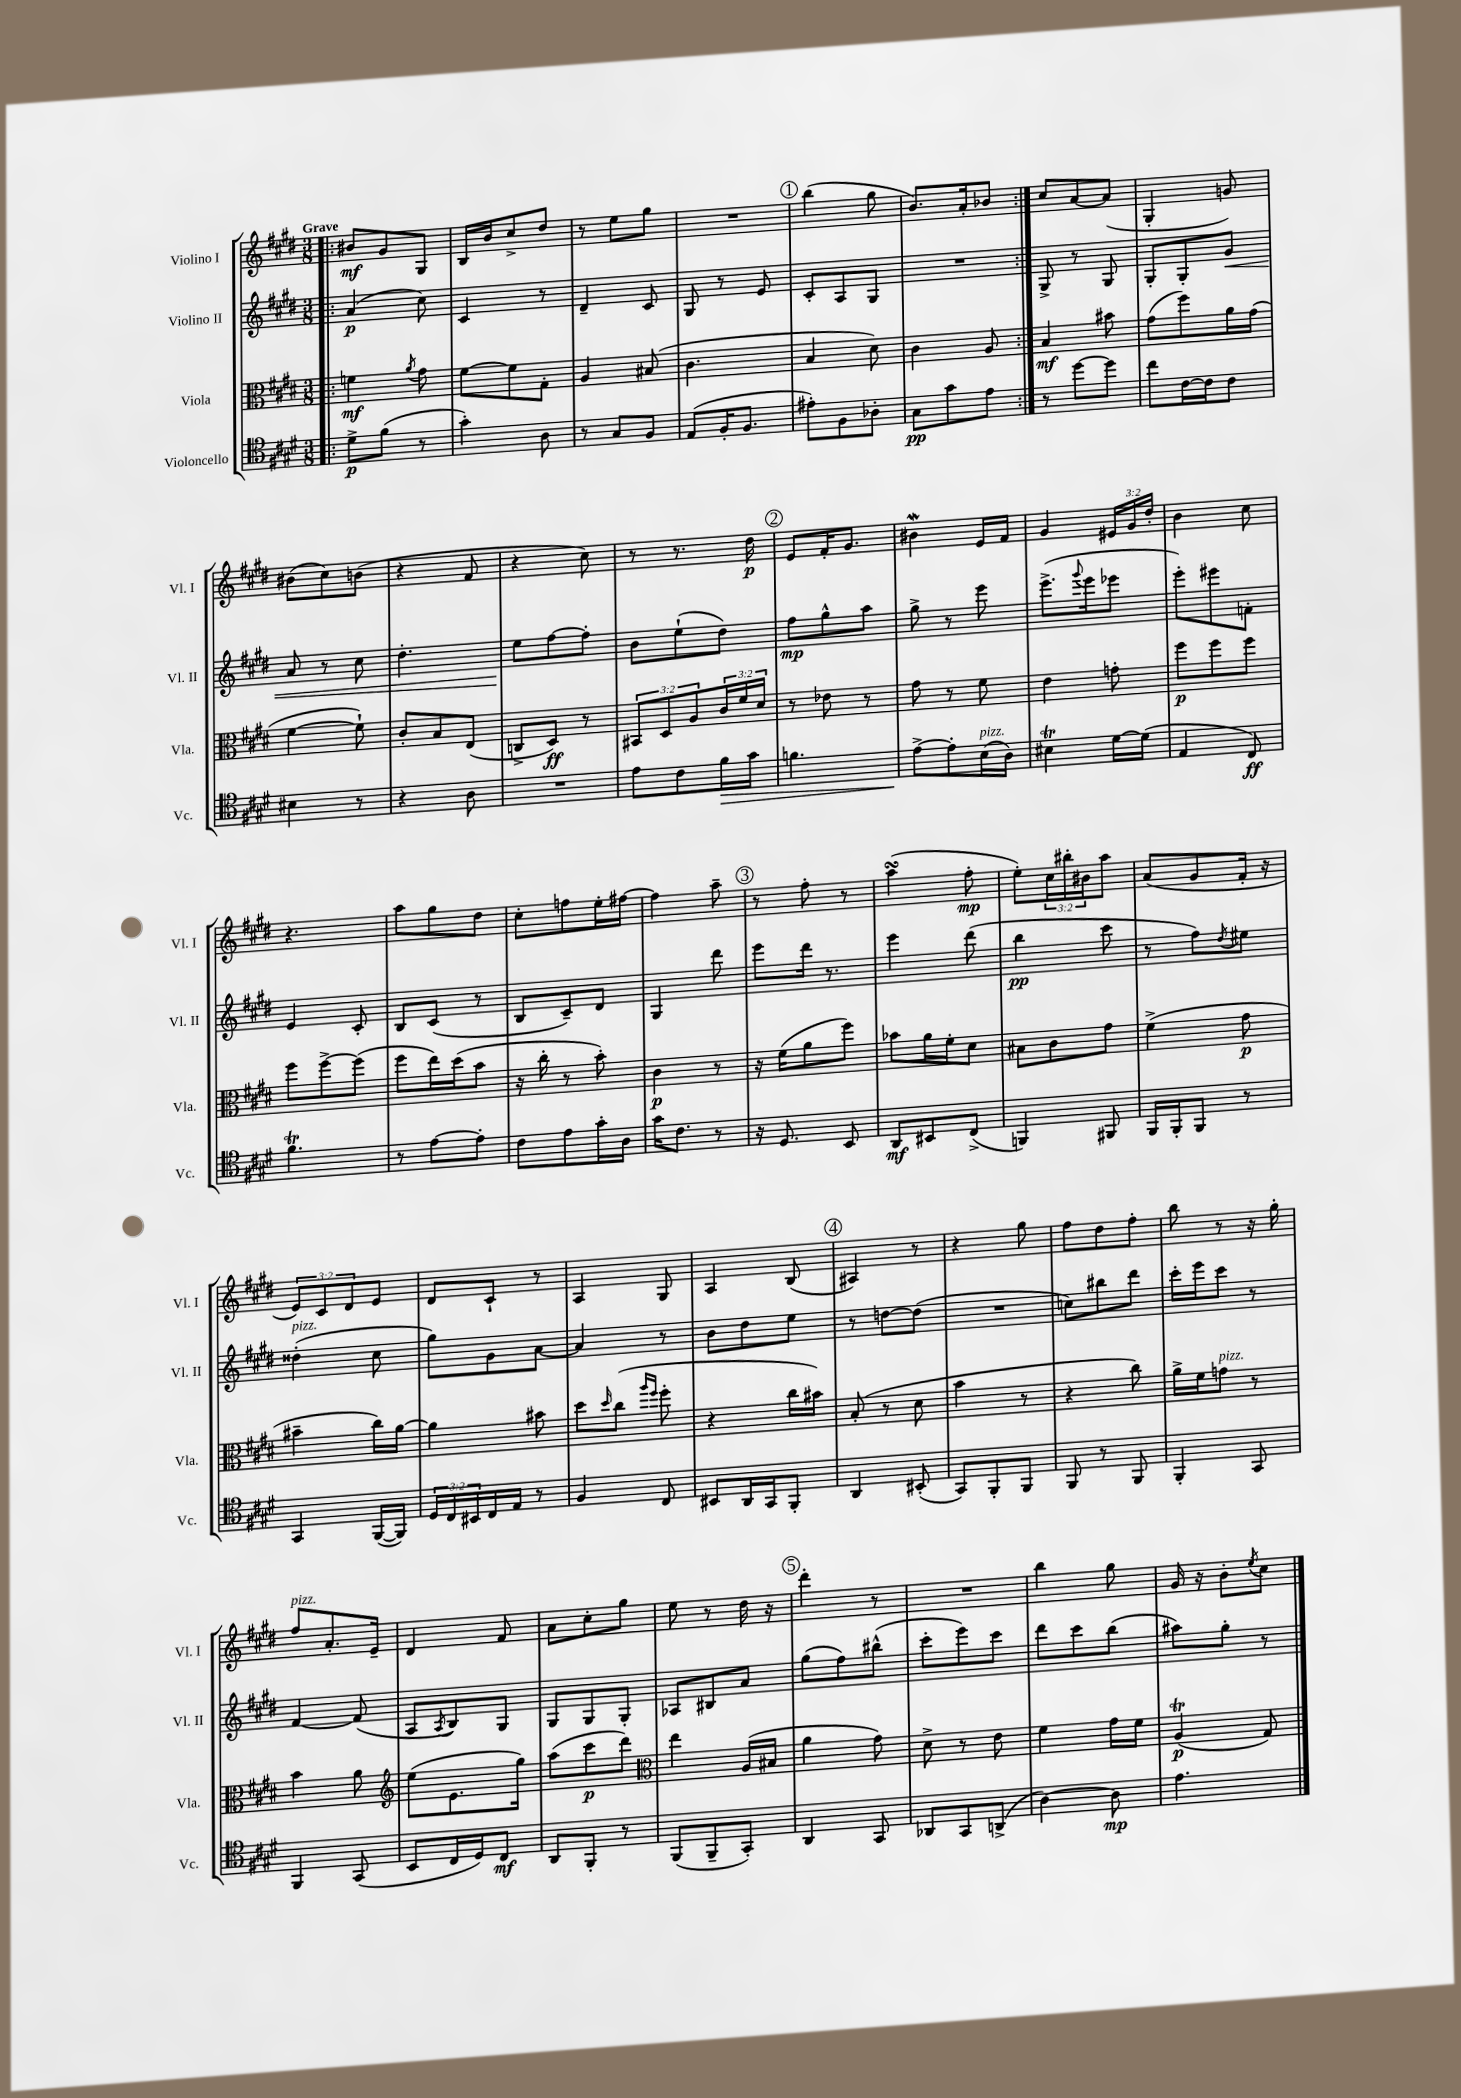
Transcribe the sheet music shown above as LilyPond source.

<<
\new StaffGroup <<
\new Staff = "s0" \with { instrumentName = "Violino I" shortInstrumentName = "Vl. I" } {
    \clef treble \key e \major \numericTimeSignature \time 3/8 \override Staff.TupletNumber.text = #tuplet-number::calc-fraction-text \tempo "Grave"
    \repeat volta 2 { \bar ".|:" bis'8\mf gis'8 gis8 |
    b16 b'16 cis''8-> dis''8 |
    r8 e''8 gis''8 |
    R4. |
    \mark \markup { \circle "1" } b''4( gis''8 |
    b'8.) a'16-. bes'8 | }
    cis''8 a'8~ a'8( |
    gis4-. g'8) |
    bis'8( cis''8) b'8( |
    r4 fis'8 |
    r4 cis''8) |
    r8 r8. dis''16\p |
    \mark \markup { \circle "2" } e'8 fis'16-. gis'8. |
    bis'4\mordent e'16 fis'16 |
    gis'4 \tuplet 3/2 { eis'16 gis'16 dis''16-. } |
    b'4 cis''8 |
    r4. |
    a''8 gis''8 dis''8 |
    cis''8-. f''8 e''16-. fis''16~ |
    fis''4 a''8-- |
    \mark \markup { \circle "3" } r8 fis''8-. r8 |
    a''4\turn( fis''8-.\mp |
    e''8-.) \tuplet 3/2 { cis''16 bis''16-. bis'16 } a''8 |
    a'8( gis'8 fis'16-. r16 |
    \tuplet 3/2 { e'8) cis'8 dis'8 } e'8 |
    dis'8 cis'8-! r8 |
    a4 gis8 |
    a4 b8( |
    \mark \markup { \circle "4" } ais4) r8 |
    r4 gis''8 |
    fis''8 dis''8 fis''8-. |
    b''8 r8 r16 gis''16-. |
    fis''8^\markup { \italic "pizz." } a'8.-. e'16-- |
    dis'4 fis'8 |
    a'8 cis''8-. gis''8 |
    e''8 r8 dis''16 r16 |
    \mark \markup { \circle "5" } dis'''4-. r8 |
    R4. |
    b''4 gis''8 |
    gis'16 r16 b'8-. \acciaccatura { e''8 } cis''8 \bar "|." |
}
\new Staff = "s1" \with { instrumentName = "Violino II" shortInstrumentName = "Vl. II" } {
    \clef treble \key e \major \numericTimeSignature \time 3/8
    \repeat volta 2 { \bar ".|:" a'4\p( cis''8) |
    cis'4 r8 |
    dis'4-- cis'8 |
    gis8 r8 e'8 |
    \mark \markup { \circle "1" } cis'8-. a8 gis8 |
    R4. | }
    gis8-> r8 gis8 |
    gis8-. gis8-. gis'8\< |
    a'8 r8 cis''8 |
    dis''4.-. |
    e''8\! fis''8~ fis''8-. |
    b'8 e''8-!( dis''8) |
    \mark \markup { \circle "2" } fis''8\mp gis''8-^ a''8 |
    gis''8-> r8 e'''8 |
    e'''8.->( \appoggiatura { gis'''8 } e'''16 ees'''8 |
    e'''8-.) eis'''8 f'8-. |
    e'4 cis'8-. |
    b8 cis'8( r8 |
    b8 cis'8--) dis'8 |
    gis4 dis'''8 |
    \mark \markup { \circle "3" } e'''8 dis'''16 r8. |
    e'''4 dis'''8( |
    b''4\pp cis'''8 |
    r8 fis''8) \acciaccatura { dis''8 } eis''8 |
    disis''4-.^\markup { \italic "pizz." }( cis''8 |
    gis''8) gis'8 a'8~ |
    a'4 r8 |
    b'8 dis''8 e''8 |
    \mark \markup { \circle "4" } r8 d''8~ d''8( |
    R4. |
    c''8) bis''8 dis'''8 |
    cis'''16-. e'''16 cis'''8 r8 |
    fis'4~ fis'8( |
    a8 \acciaccatura { a8 } b8) gis8 |
    gis8 gis8 gis8-. |
    aes8 bis8 a'8 |
    \mark \markup { \circle "5" } gis''8( fis''8) bis''8-^( |
    cis'''8-. e'''8) cis'''8 |
    dis'''8 cis'''8 b''8( |
    ais''8) gis''8-. r8 \bar "|." |
}
\new Staff = "s2" \with { instrumentName = "Viola" shortInstrumentName = "Vla." } {
    \clef alto \key e \major \numericTimeSignature \time 3/8 \override Staff.TupletNumber.text = #tuplet-number::calc-fraction-text
    \repeat volta 2 { \bar ".|:" f'4\mf \acciaccatura { a'8 } gis'8 |
    fis'8~ fis'8 gis8-. |
    a4 bis8( |
    cis'4. |
    \mark \markup { \circle "1" } b4 dis'8) |
    cis'4 a8 | }
    b4\mf bis'8 |
    gis'8( fis''8) a'16 gis'16( |
    fis'4~ fis'8-!) |
    cis'8-. b8 e8( |
    c8-> dis8\ff) r8 |
    \tuplet 3/2 { bis,8 dis8 a8 } \tuplet 3/2 { cis'16 fis'16 dis'16 } |
    \mark \markup { \circle "2" } r8 ees'8 r8 |
    gis'8 r8 fis'8 |
    e'4 g'8-. |
    fis''8\p fis''8 fis''8 |
    fis''8 fis''8~-> fis''8( |
    fis''8 e''16) dis''16( b'8 |
    r16 cis''16-. r8 b'8-.) |
    cis'4\p r8 |
    \mark \markup { \circle "3" } r16 fis'16( a'8 fis''8) |
    bes'8 a'16 fis'16-. dis'8 |
    bis8 cis'8 gis'8 |
    fis'4->( gis'8\p |
    bis'4-- cis''16) a'16~ |
    a'4 bis'8 |
    dis''8 \grace { dis''16 } cis''8( \grace { a''16 fis''16 } fis''8-. |
    r4 cis''16 bis'16) |
    \mark \markup { \circle "4" } b8-.( r8 dis'8 |
    b'4 r8 |
    r4 cis''8) |
    a'16-> fis'16 g'8^\markup { \italic "pizz." } r8 |
    b'4 a'8 |
    \clef treble e''8( e'8. gis''16) |
    a''8( cis'''8\p dis'''8) |
    \clef alto e''4 a16( bis16 |
    \mark \markup { \circle "5" } a'4 gis'8) |
    dis'8-> r8 e'8 |
    fis'4 gis'16 fis'16 |
    a4\trill\p( gis8) \bar "|." |
}
\new Staff = "s3" \with { instrumentName = "Violoncello" shortInstrumentName = "Vc." } {
    \clef tenor \key e \major \numericTimeSignature \time 3/8 \override Staff.TupletNumber.text = #tuplet-number::calc-fraction-text
    \repeat volta 2 { \bar ".|:" dis'8->\p fis'8( r8 |
    gis'4-.) a8 |
    r8 gis8 fis8 |
    e8( fis16-. fis8. |
    \mark \markup { \circle "1" } eis'8-.) fis8 aes8-. |
    gis8\pp gis'8 e'8 | }
    r8 dis''8~ dis''8 |
    cis''8 cis'16~ cis'16 cis'8 |
    bis4 r8 |
    r4 a8 |
    R4. |
    e'8 cis'8 fis'16\> gis'16 |
    \mark \markup { \circle "2" } f'4. |
    e'8~->\! e'8-. b16^\markup { \italic "pizz." }( a16) |
    bis4\trill dis'16~ dis'16( |
    e4 cis8\ff) |
    fis'4.\trill |
    r8 e'8~ e'8-. |
    cis'8 e'8 gis'16-. a16 |
    gis'16 cis'8. r8 |
    \mark \markup { \circle "3" } r16 dis8. b,8 |
    a,8\mf bis,8 cis8->( |
    f,4) fis,8 |
    fis,16 fis,16-. fis,8 r8 |
    gis,4 fis,16~( fis,16) |
    \tuplet 3/2 { dis16 cis16 bis,16 } cis16 e16 r8 |
    fis4 cis8 |
    bis,8 a,16 gis,16 fis,8-. |
    \mark \markup { \circle "4" } a,4 bis,8-.( |
    gis,8) fis,8-. fis,8 |
    fis,8 r8 fis,8 |
    fis,4-. gis,8 |
    fis,4 gis,8( |
    b,8 cis16 dis16) cis8\mf |
    a,8 fis,8-. r8 |
    fis,8( fis,8-- gis,8-.) |
    \mark \markup { \circle "5" } a,4 gis,8 |
    aes,8 gis,8 a,8->( |
    a4~) a8\mp |
    e'4. \bar "|." |
}
>>
>>
\layout { \context { \Score \remove "Bar_number_engraver" } }
